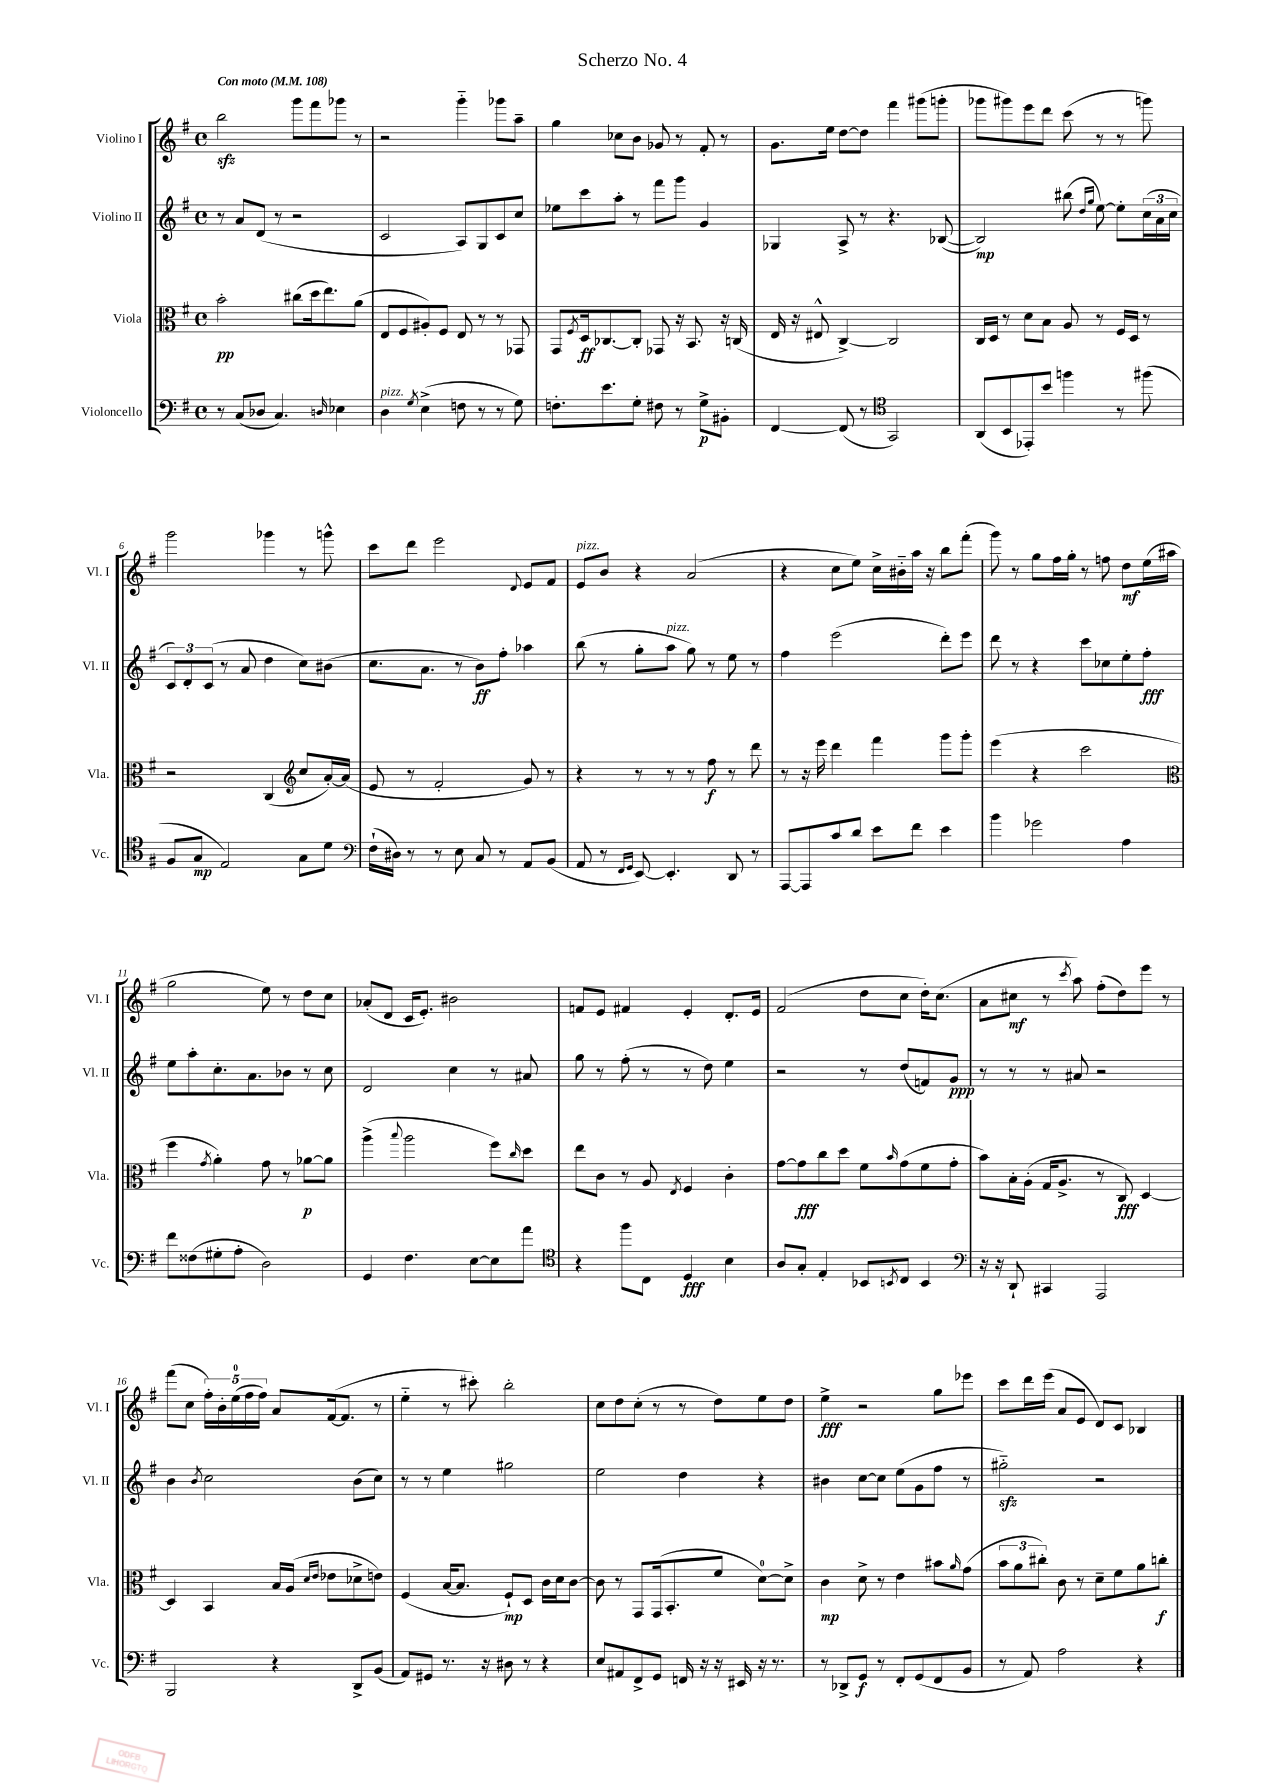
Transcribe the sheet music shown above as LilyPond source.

\header { title = "Scherzo No. 4" }
<<
\new StaffGroup <<
\new Staff = "s0" \with { instrumentName = "Violino I" shortInstrumentName = "Vl. I" } {
    \clef treble \key g \major \defaultTimeSignature \time 4/4 \tempo "Con moto" 4 = 108
    b''2\sfz g'''8 fis'''8 ges'''8 r8 |
    r2 g'''4-_ ges'''8 a''8-- |
    g''4 ces''8 b'8 ges'8 r8 fis'8-. r8 |
    g'8. e''16 d''8~ d''8 fis'''4 gis'''8( g'''8-. |
    ges'''8 gis'''8) e'''8 d'''8 c'''8( r8 r8 g'''8) |
    g'''2 ges'''4 r8 g'''8-^ |
    c'''8 d'''8 e'''2 \appoggiatura { d'8 } e'8 fis'8 |
    e'8^\markup { \italic "pizz." } b'8 r4 a'2( |
    r4 c''8 e''8) c''16-> bis'16-_ a''16 r16 b''8 fis'''8-.( |
    g'''8) r8 g''8 fis''16 g''16-. r8 f''8 d''8\mf e''16( ais''16 |
    g''2 e''8) r8 d''8 c''8 |
    aes'8-.( d'8 c'16 e'8.-.) bis'2 |
    f'8 e'8 fis'4 e'4-. d'8.-. e'16 |
    fis'2( d''8 c''8 d''16-.) c''8.( |
    a'8 cis''8\mf r8 \acciaccatura { c'''8 } a''8) fis''8-.( d''8) e'''8 r8 |
    fis'''8( c''8 \tuplet 5/4 { fis''16-.) b'16-. e''16-0( fis''16 fis''16) } a'8 fis'16~( fis'8. r8 |
    e''4-_ r8 cis'''8-.) b''2-. |
    c''8 d''8 c''8-.( r8 r8 d''8) e''8 d''8 |
    e''4->\fff r2 g''8 ees'''8 |
    c'''8 d'''16 e'''16( a'8 e'8 d'8) c'8 bes4 \bar "|." |
}
\new Staff = "s1" \with { instrumentName = "Violino II" shortInstrumentName = "Vl. II" } {
    \clef treble \key g \major \defaultTimeSignature \time 4/4
    r8 a'8 d'8( r8 r2 |
    c'2 a8) g8 c'8 c''8 |
    ees''8 c'''8 a''8-. r8 fis'''8 g'''8 g'4 |
    ges4 a8-> r8 r4. bes8~( |
    bes2\mp) bis''8( \grace { d''16 g''16 } e''8~) e''8-. \tuplet 3/2 { c''16( a'16 c''16 } |
    \tuplet 3/2 { c'8) d'8-. c'8( } r8 a'8 d''4 c''8) bis'8( |
    c''8. a'8. r8 b'8\ff) fis''8-. aes''4 |
    b''8( r8 g''8-. a''8^\markup { \italic "pizz." } g''8) r8 e''8 r8 |
    fis''4 e'''2( d'''8-.) e'''8 |
    d'''8 r8 r4 c'''8 ces''8 e''8-. fis''8-.\fff |
    e''8 a''8-. c''8.-. a'8. bes'8 r8 c''8 |
    d'2 c''4 r8 ais'8 |
    g''8 r8 fis''8-.( r8 r8 d''8) e''4 |
    r2 r8 d''8( f'8) g'8\ppp |
    r8 r8 r8 ais'8 r2 |
    b'4 \acciaccatura { b'8 } c''2 b'8( c''8) |
    r8 r8 e''4 gis''2 |
    e''2 d''4 r4 |
    bis'4 c''8~ c''8 e''8( g'8 fis''8 r8 |
    gis''2-_\sfz) r2 \bar "|." |
}
\new Staff = "s2" \with { instrumentName = "Viola" shortInstrumentName = "Vla." } {
    \clef alto \key g \major \defaultTimeSignature \time 4/4
    b'2-.\pp cis''8( d''16 e''8.) a'8( |
    e8 fis8 ais8-.) fis8 e8 r8 r8 ges,8 |
    g,8 \acciaccatura { fis8 } d16\ff ces8.~ ces8-. ges,8 r16 b,8. r16 c16( |
    e16 r16 eis8-^ c4~->) c2 |
    c16 d16 r8 d'8 b8 a8 r8 fis16 d16 r8 |
    r2 c4( \clef treble c''8 a'16~-.) a'16( |
    e'8 r8 fis'2-. g'8) r8 |
    r4 r8 r8 r8 fis''8\f r8 d'''8 |
    r8 r16 e'''16 d'''4 fis'''4 g'''8 g'''8-. |
    e'''4( r4 c'''2 |
    \clef alto fis''4 \acciaccatura { g'8 } a'4-.) g'8 r8 aes'8~\p aes'8 |
    a''4->( \appoggiatura { b''8 } a''2 fis''8) \grace { c''16 } d''8 |
    e''8 c'8 r8 a8 \acciaccatura { e8 } fis4 c'4-. |
    g'8~ g'8\fff c''8 d''8 fis'8 \grace { b'16 } g'8( fis'8 g'8-. |
    b'8) b16-. a16-.( g16 a8.-> r8 c8\fff) d4~ |
    d4 b,4 b16 a16( \grace { d'16 e'16 } ees'8 des'8-> e'8) |
    fis4( b16~ b8. fis8-!\mp) d8 c'16 d'16 c'8~ |
    c'8 r8 g,8 g,16( b,8.-. fis'8 d'8-0~) d'8-> |
    c'4\mp d'8-> r8 e'4 bis'8 \grace { a'16 } g'8( |
    \tuplet 3/2 { b'8 a'8 cis''8-.) } c'8 r8 d'8-- fis'8 a'8 c''8-.\f \bar "|." |
}
\new Staff = "s3" \with { instrumentName = "Violoncello" shortInstrumentName = "Vc." } {
    \clef bass \key g \major \defaultTimeSignature \time 4/4
    r8 c8( des8 c4.) \grace { d16 } ees4 |
    d4^\markup { \italic "pizz." } \acciaccatura { g8 } e4->( f8 r8 r8 g8) |
    f8.-. e'8. g8-. fis8 r8 g8->\p bis,8-. |
    fis,4~ fis,8( r8 \clef tenor g,2) |
    a,8( b,8 ees,8-.) b'8 f''4 r8 fis''8( |
    fis8 g8\mp e2) g8 d'8 |
    \clef bass fis16-!( dis16) r8 r8 e8 c8 r8 a,8 b,8( |
    a,8 r8 \grace { fis,16 g,16 } e,8~) e,4.-. d,8 r8 |
    a,,8~ a,,8 c'8 d'8 e'8 fis'8 e'4 |
    b'4 ges'2 a4 |
    fis'8 fisis8( gis8-. a8-. d2) |
    g,4 fis4. e8~ e8 a'8 |
    \clef tenor r4 fis''8 c8 d4\fff b4 |
    a8 g8-. e4-. bes,8 \acciaccatura { b,8 } c8 b,4 |
    \clef bass r16 r16 d,8-! cis,4 a,,2 |
    b,,2 r4 d,8-> b,8( |
    a,8) gis,8 r8. r16 dis8 r8 r4 |
    e8 ais,8 fis,8-> g,8 f,16 r16 r16 eis,16 r16 r8. |
    r8 des,8-> g,8\f r8 fis,8-. g,8( fis,8 b,8 |
    r8 a,8) a2 r4 \bar "|." |
}
>>
>>
